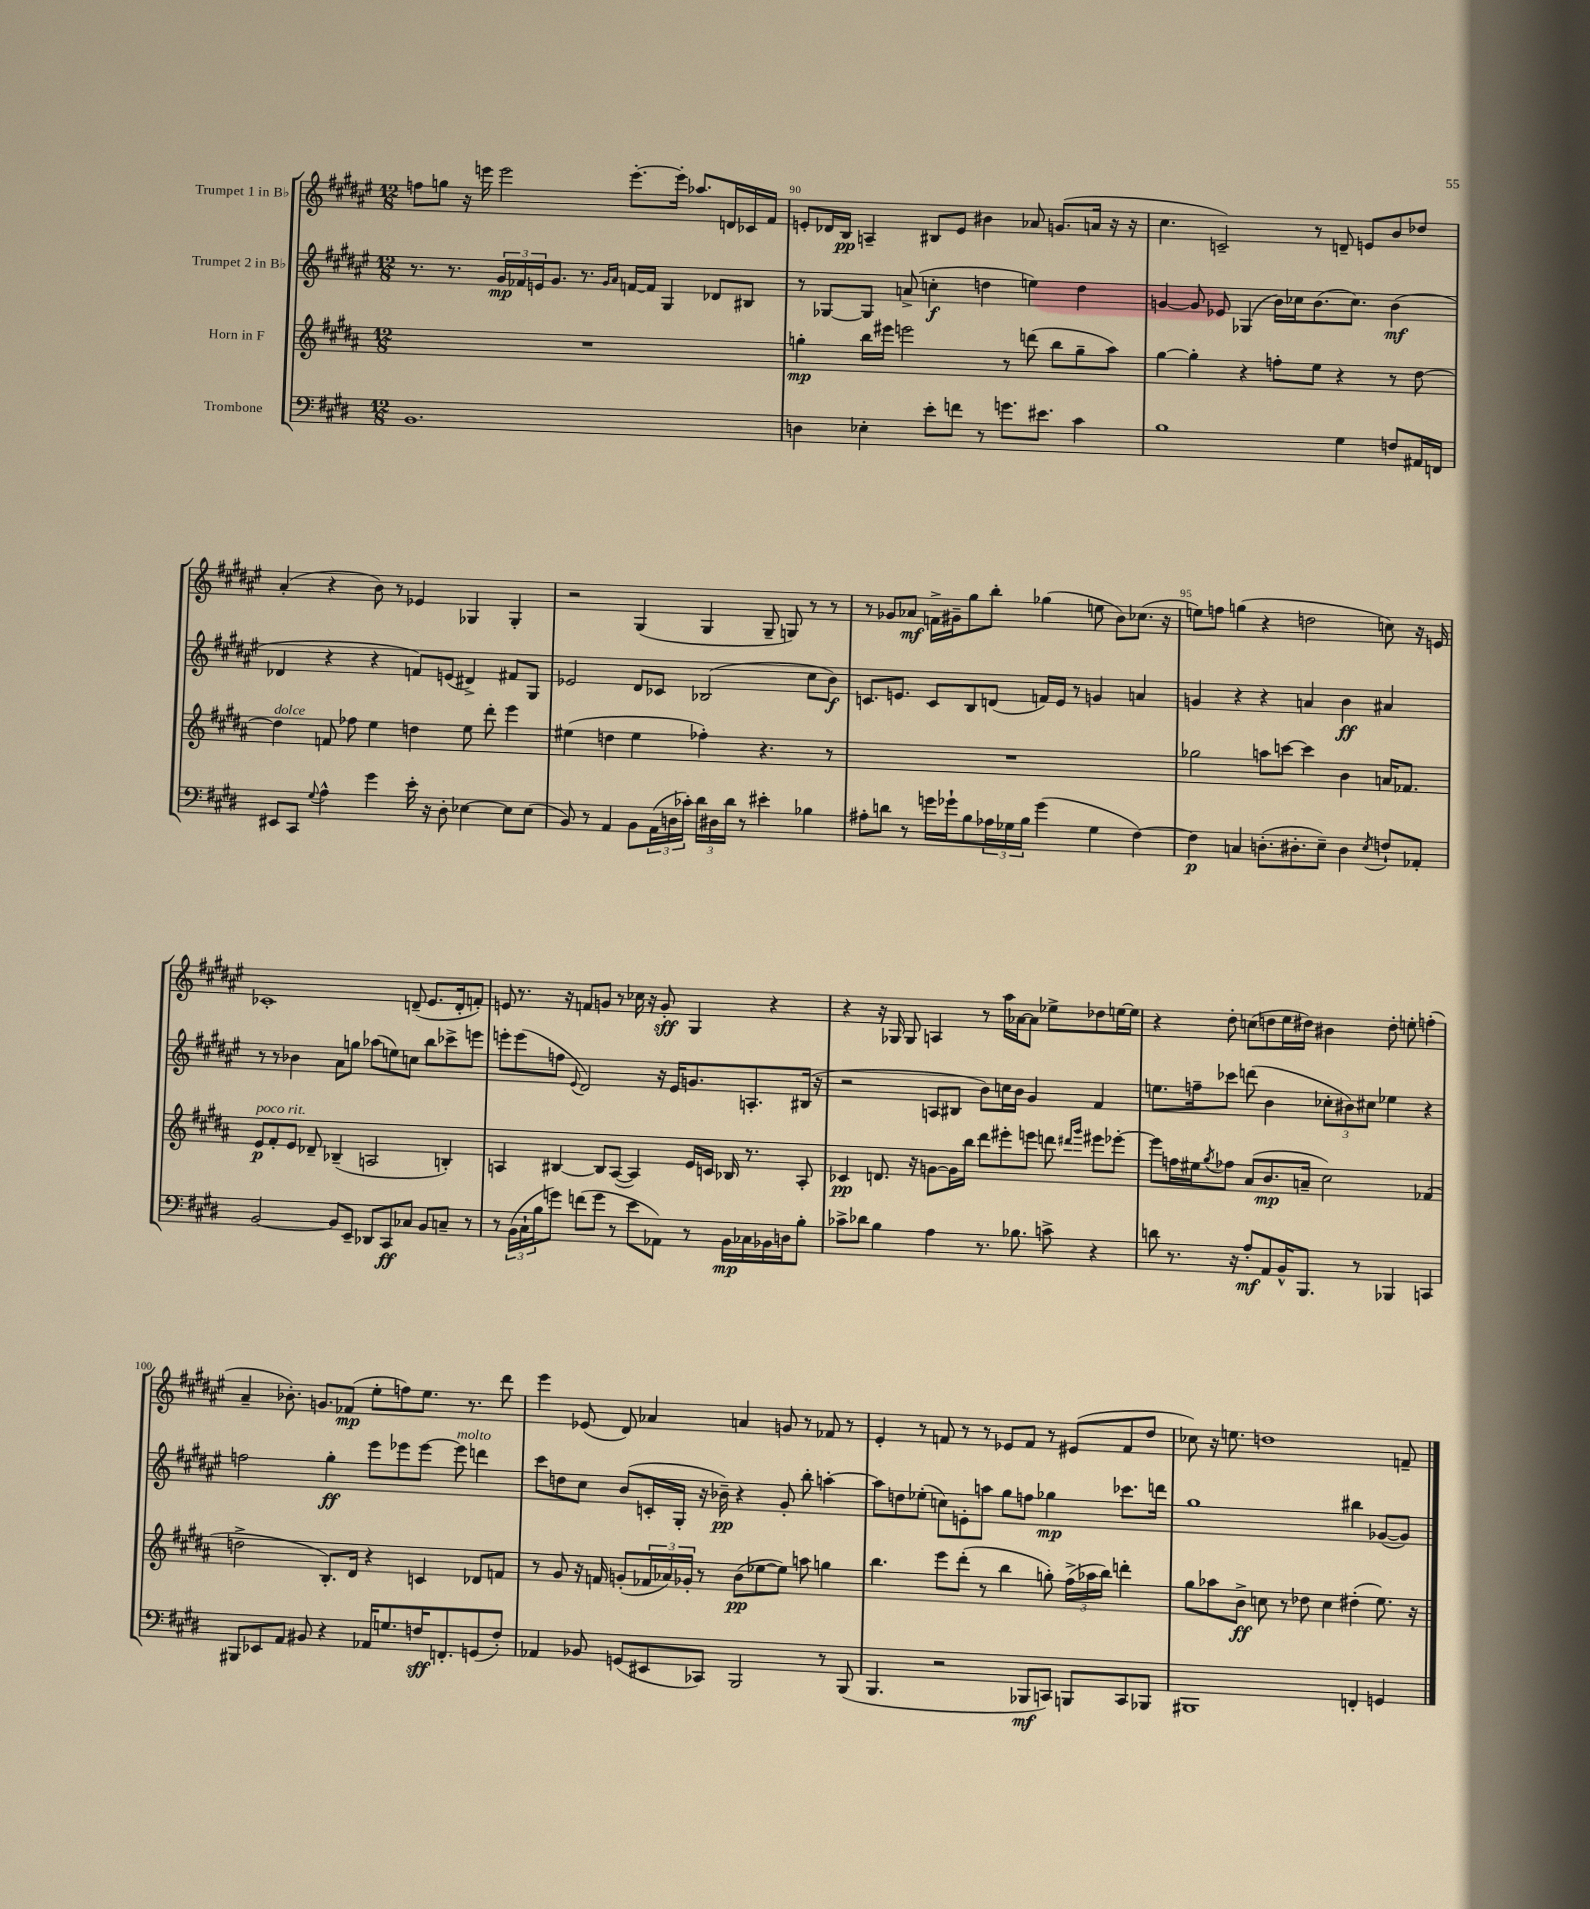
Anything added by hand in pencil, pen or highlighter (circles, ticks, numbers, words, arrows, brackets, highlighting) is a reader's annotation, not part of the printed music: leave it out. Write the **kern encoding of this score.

**kern	**dynam	**kern	**dynam	**kern	**dynam	**kern	**dynam
*part4	*part4	*part3	*part3	*part2	*part2	*part1	*part1
*staff4	*staff4	*staff3	*staff3	*staff2	*staff2	*staff1	*staff1
*I"Trombone	*	*I"Horn in F	*	*I"Trumpet 2 in B♭	*	*I"Trumpet 1 in B♭	*
*clefF4	*	*clefG2	*	*clefG2	*	*clefG2	*
*k[f#c#g#d#]	*	*k[f#c#g#d#a#]	*	*k[f#c#g#d#a#e#]	*	*k[f#c#g#d#a#e#]	*
*M12/8	*	*M12/8	*	*M12/8	*	*M12/8	*
=89	=89	=89	=89	=89	=89	=89	=89
1.BB	.	1.r	.	8.r	.	8ffn\L	.
.	.	.	.	.	.	8ggn\J	.
.	.	.	.	8.r	.	.	.
.	.	.	.	.	.	16r	.
.	.	.	.	.	.	16eeen\	.
.	.	.	.	24g#/LL	mp	2eee\	.
.	.	.	.	24f-X/	.	.	.
.	.	.	.	24en/J	.	.	.
.	.	.	.	8.g#/J	.	.	.
.	.	.	.	8.r	.	.	.
.	.	.	.	16qqg#/LL	.	.	.
.	.	.	.	16qqa#/JJ	.	.	.
.	.	.	.	[16fn/LL	.	[8.eee'\L	.
.	.	.	.	16f/JJ]	.	.	.
.	.	.	.	4G#/	.	.	.
.	.	.	.	.	.	16eee'\Jk]	.
.	.	.	.	.	.	8.aa-X/L	.
.	.	.	.	8d-X/L	.	.	.
.	.	.	.	.	.	16dn/L	.
.	.	.	.	8B#X/J	.	16c-X/	.
.	.	.	.	.	.	16f#/JJ	.
=90	=90	=90	=90	=90	=90	=90	=90
4Dn\	.	4ggn'\	mp	8r	.	8en'/L	.
.	.	.	.	[8G-X/L	.	16d-X/L	.
.	.	.	.	.	.	16B/JJ	pp
4E-X'\	.	16bb\LL	.	8G-/J]	.	4An~/	.
.	.	16eee#X\JJ	.	.	.	.	.
.	.	2eeen\	.	(8an^/	.	.	.
8e'\L	.	.	.	4ccn'\	f	8B#X/L	.
8fn\J	.	.	.	.	.	8e/J	.
8r	.	.	.	4ddn\	.	4b#X\	.
8.gn\L	.	8r	.	.	.	.	.
.	.	(8dddn\	.	4een\)	.	8a-X/	.
8.e#X\J	.	.	.	.	.	.	.
.	.	8bb\L	.	.	.	(8.gn/L	.
4c#\	.	8gg~\	.	4dd\	.	.	.
.	.	.	.	.	.	16an/Jk	.
.	.	8aa#\J)	.	.	.	16r	.
.	.	.	.	.	.	16r	.
=91	=91	=91	=91	=91	=91	=91	=91
1B	.	[4gg#\	.	[4gn/	.	4.cc#\	.
.	.	4gg#'\]	.	8g/]	.	.	.
.	.	.	.	8e-X/	.	2cn~/)	.
.	.	4r	.	(4G-X/	.	.	.
.	.	8ffn'\L	.	16b\LL)	.	.	.
.	.	.	.	16cc-X\J	.	.	.
.	.	8ee\J	.	(8.b\	.	8r	.
4G#\	.	4r	.	.	.	8dn~/	.
.	.	.	.	8.cc-\J)	.	.	.
.	.	.	.	.	.	8en/L	.
8Fn/L	.	8r	.	(4b\	mf	8b/	.
16AA#X/L	.	[8dd#\	.	.	.	8dd-X/J	.
16FFn/JJ	.	.	.	.	.	.	.
!!LO:LB:g=z
=92	=92	=92	=92	=92	=92	=92	=92
!	!	!LO:TX:a:i:t=dolce	!	!	!	!	!
8EE#X/L	.	4dd#\]	.	4d-X/	.	(4a#'/	.
8CC#/J	.	.	.	.	.	.	.
8qqG#/	.	.	.	.	.	.	.
4A^^\	.	8fn/	.	4r	.	4r	.
.	.	8ff-X\	.	.	.	.	.
4g#\	.	4ee\	.	4r	.	8b\)	.
.	.	.	.	.	.	8r	.
16e'\	.	4ddn\	.	8fn/L)	.	4e-X/	.
16r	.	.	.	.	.	.	.
8D#'\	.	.	.	(8en/J	.	.	.
[4E-X\	.	8ee\	.	4d#X^/)	.	4G-X/	.
.	.	8ddd#'\	.	.	.	.	.
8E-\L]	.	4eee\	.	8f#X/L	.	4G-'/	.
(8E-\J	.	.	.	8G#/J	.	.	.
=93	=93	=93	=93	=93	=93	=93	=93
8BB/)	.	(4ee#X\	.	2e-X/	.	2r	.
8r	.	.	.	.	.	.	.
4AA/	.	4ddn\	.	.	.	.	.
8BB\L	.	4ee#\	.	8d#/L	.	(4G#/	.
(24AA\L	.	.	.	8c-X/J	.	.	.
24Dn\	.	.	.	.	.	.	.
24c-X'\JJ)	.	.	.	.	.	.	.
24d#\LL	.	4ff-X'\)	.	(2B-X/	.	4G#/	.
24D#X\	.	.	.	.	.	.	.
24d#\JJ	.	.	.	.	.	.	.
8r	.	.	.	.	.	.	.
4e#X'\	.	4.r	.	.	.	8G#~/	.
.	.	.	.	.	.	8Gn/)	.
4B-X\	.	.	.	8cc#\L	.	8r	.
.	.	8r	.	8b\J)	f	8r	.
=94	=94	=94	=94	=94	=94	=94	=94
8A#X'\L	.	1.r	.	8.cn/L	.	8r	.
8dn\J	.	.	.	.	.	8g-X/L	.
.	.	.	.	8.en/J	.	.	.
8r	.	.	.	.	.	8a-X/J	mf
16gn\LL	.	.	.	8c/L	.	16fn^\LL	.
16g-X`\J	.	.	.	.	.	16g#X~\J	.
8B\	.	.	.	8B/	.	8gg#\	.
24A-X\L	.	.	.	(8dn/J	.	8bb'\J	.
24G-X\	.	.	.	.	.	.	.
24B\JJ	.	.	.	.	.	.	.
(4g-\	.	.	.	16fn/LL)	.	(4gg-X\	.
.	.	.	.	16e/JJ	.	.	.
.	.	.	.	8r	.	.	.
4G-\	.	.	.	4gn/	.	8een\	.
.	.	.	.	.	.	8b\L)	.
[4F#\)	.	.	.	4an/	.	(8.cc-X\J	.
.	.	.	.	.	.	16r	.
=95	=95	=95	=95	=95	=95	=95	=95
4F#\]	p	2gg-X\	.	4gn/	.	8een\L)	.
.	.	.	.	.	.	8ffn\J	.
4Cn/	.	.	.	4r	.	(4ggn\	.
(8.Dn'\L	.	8aan\L	.	4r	.	4r	.
.	.	[8cccn\J	.	.	.	.	.
8.D#X'\	.	.	.	.	.	.	.
.	.	4ccc\]	.	4an/	.	2ddn\	.
8E~\J)	.	.	.	.	.	.	.
4D#\	.	4b\	.	4b\	ff	.	.
8qE/	.	.	.	.	.	.	.
8Fn`/L	.	16an/KL	.	4a#X/	.	8ccn\)	.
.	.	8.f-X/J	.	.	.	.	.
8AA-X'/J	.	.	.	.	.	16r	.
.	.	.	.	.	.	16en/	.
!!LO:LB:g=z
=96	=96	=96	=96	=96	=96	=96	=96
!	!	!LO:TX:a:i:t=poco rit.	!	!	!	!	!
[2BB/	.	8e/L	p	8r	.	1c-X'	.
.	.	8f#'/	.	8r	.	.	.
.	.	8e/J	.	4b-X\	.	.	.
.	.	8d-X~/	.	.	.	.	.
8BB/L]	.	(4B-X~/	.	8a#\L	.	.	.
8EE~/J	.	.	.	8ggn\J	.	.	.
8DD-X/L	.	2An/	.	(8aa-X\L	.	.	.
8CC#/	ff	.	.	8een\)	.	.	.
8C-X/J	.	.	.	8ccn\J	.	(8dn~/	.
8BB/L	.	.	.	8bb\L	.	8.e#/L	.
8Cn~/J	.	4Bn'/)	.	8ccc-X^\	.	.	.
.	.	.	.	.	.	16d'/k	.
8r	.	.	.	8eeen\J	.	8fn'/J)	.
=97	=97	=97	=97	=97	=97	=97	=97
8r	.	4An/	.	8eeen'\L	.	8en/	.
(24BB\LL	.	.	.	(8eee\	.	8.r	.
24C#`\	.	.	.	.	.	.	.
24B\J	.	.	.	.	.	.	.
8gn\J)	.	[4B#X/	.	8ffn\J	.	.	.
.	.	.	.	.	.	16r	.
.	.	.	.	8qqe#/	.	.	.
(8fn\L	.	.	.	2d#/)	.	8fn/L	.
8g\J	.	8B#/L]	.	.	.	8gn/J	.
8r	.	([8A/J	.	.	.	8r	.
8e\L	.	4A/])	.	.	.	16cc-X\	.
.	.	.	.	.	.	16r	.
8AA-X\J)	.	.	.	16r	.	8g'/	sff
.	.	.	.	16e#/KL	.	.	.
8r	.	16e/LL	.	8.gn/	.	4G#/	.
.	.	16cn/JJ	.	.	.	.	.
16BB\LL	mp	16B-X/	.	.	.	.	.
16C-X\	.	8.r	.	8.An'/	.	.	.
16BB-X\	.	.	.	.	.	4r	.
16Dn\J	.	.	.	.	.	.	.
8B'\J	.	8A'/	.	(16B#X/Jk	.	.	.
.	.	.	.	16r	.	.	.
=98	=98	=98	=98	=98	=98	=98	=98
8c-X^\L	.	4c-X/	pp	2r	.	4r	.
8d-X\J	.	.	.	.	.	.	.
4B\	.	8.dn/	.	.	.	16r	.
.	.	.	.	.	.	16G-X/	.
.	.	.	.	.	.	8G-/	.
.	.	16r	.	.	.	.	.
4A\	.	[8gn\L	.	8An/L	.	4An/	.
.	.	16g\L]	.	8B#X/J	.	.	.
.	.	16bb\JJ	.	.	.	.	.
8.r	.	8ddd#\L	.	8b\L)	.	8r	.
.	.	8eee#X'\	.	16ccn\L	.	16aa#\LL	.
8.B-X\	.	.	.	16b\JJ	.	[16a-X\J	.
.	.	8eeen\J	.	4g#/	.	8a-\J]	.
8cn^\	.	8dddn\	.	.	.	8ee-X^\L	.
.	.	16qqddd#X/LL	.	.	.	.	.
.	.	16qqggg#/JJ	.	.	.	.	.
4r	.	8eee#X\L	.	4f#/	.	8dd-X\	.
.	.	[8eee-X'\J	.	.	.	[16een\L	.
.	.	.	.	.	.	16ee\JJ]	.
=99	=99	=99	=99	=99	=99	=99	=99
8dn\	.	8eee-\L]	.	8.een\L	.	4r	.
8.r	.	16ffn\L	.	.	.	.	.
.	.	16ee#X\J	.	16ffn~\k	.	.	.
.	.	8qgg#/	.	.	.	.	.
.	.	8ff-X\J	.	8ccc-X\J	.	8dd#'\	.
16r	.	.	.	.	.	.	.
8A'/L	mf	(8a#/L	.	(8dddn\	.	(8ccn\L	.
8AA/	.	8.b/	mp	4b\	.	8ddn\	.
16BB^^/K	.	.	.	.	.	16ee#\L	.
8.BBB/J	.	16an~/Jk	.	.	.	16dd#X\JJ)	.
.	.	2cc#\)	.	12cc-X'\L	.	4b#X\	.
.	.	.	.	12b#X\)	.	.	.
8r	.	.	.	.	.	.	.
.	.	.	.	12cc#X\J	.	.	.
4BBB-X/	.	.	.	4ee-X\	.	8dd#'\	.
.	.	.	.	.	.	8een'\	.
4CCn/	.	(4f-X/	.	4r	.	(4ffn'\	.
!!LO:LB:g=z
=100	=100	=100	=100	=100	=100	=100	=100
8BBB#X/L	.	2ddn^\	.	2ffn\	.	4a#~/	.
8EE-X/	.	.	.	.	.	.	.
8AA/J	.	.	.	.	.	8.b-X'\)	.
8BB#X/	.	.	.	.	.	.	.
.	.	.	.	.	.	8.gn/L	.
4r	.	8.B'/L)	.	4gg#'\	ff	.	.
.	.	.	.	.	.	(8f-X/J	mp
.	.	16d#/Jk	.	.	.	.	.
16AA-X/KL	.	4r	.	8eee#\L	.	8ee#'\L	.
8.Gn/	.	.	.	.	.	.	.
.	.	.	.	8eee-X\	.	8ffn\)	.
16Fn/K	sff	4cn/	.	[8eee-\J	.	8.ee#\J	.
8.FFn'/	.	.	.	.	.	.	.
!	!	!	!	!LO:TX:a:i:t=molto	!	!	!
.	.	.	.	8eee-\]	.	.	.
.	.	.	.	.	.	8.r	.
(8GGn/	.	8d-X/L	.	4dddn\	.	.	.
8F'/J)	.	8fn/J	.	.	.	8ddd#\	.
=101	=101	=101	=101	=101	=101	=101	=101
4AA-X/	.	8r	.	8ccc#\L	.	4eee#\	.
.	.	8g#/	.	8ddn\	.	.	.
8BB-X/	.	16r	.	8cc#\J	.	(8e-X/	.
.	.	16fn/	.	.	.	.	.
(8GGn/L	.	(8gn'/L	.	(8b/L	.	8d#/)	.
8EE#X/	.	24f-X/L	.	16cn'/L	.	4a-X/	.
.	.	24a-X/)	.	.	.	.	.
.	.	.	.	16G#'/JJ	.	.	.
.	.	24g-X'/JJ	.	.	.	.	.
8CC-X/J)	.	8r	.	16r	.	.	.
.	.	.	.	16b-X~\)	pp	.	.
2BBB/	.	(8b\L	pp	4r	.	4an/	.
.	.	[8ee-X\	.	.	.	.	.
.	.	8ee-\J])	.	8g#'/	.	8gn/	.
.	.	8aan\	.	8bb'\	.	8r	.
8r	.	4ggn\	.	[4aan'\	.	8f-X/	.
(8BBB/	.	.	.	.	.	8r	.
=102	=102	=102	=102	=102	=102	=102	=102
4.BBB/	.	4.bb\	.	8aa\L]	.	4e#'/	.
.	.	.	.	8ddn\	.	.	.
.	.	.	.	(8ee-X'\J	.	8r	.
2r	.	8eee\L	.	8ccn\L)	.	8fn/	.
.	.	(8ddd#'\J	.	8en'\	.	8r	.
.	.	8r	.	8aan\J	.	8r	.
.	.	4bb\	.	8gg#\L	.	8e-X/L	.
8BBB-X/L	mf	.	.	8ffn\J	.	8f/J	.
8CCn/J)	.	8ggn'\)	.	4gg-X\	mp	8r	.
8BBBn/L	.	(24ff#^\LL	.	.	.	(8e#X/L	.
.	.	24aa-X\	.	.	.	.	.
.	.	24bb\JJ)	.	.	.	.	.
8CC/	.	4dddn'\	.	8.ccc-X\L	.	8f/	.
8BBB-X/J	.	.	.	.	.	8dd#/J	.
.	.	.	.	16dddn\Jk	.	.	.
=103	=103	=103	=103	=103	=103	=103	=103
1BBB#X	.	8gg#\L	.	1gg#	.	8cc-X\)	.
.	.	8aa-X\	.	.	.	16r	.
.	.	.	.	.	.	8.een\	.
.	.	8b^\J	ff	.	.	.	.
.	.	8ccn\	.	.	.	1ddn	.
.	.	8r	.	.	.	.	.
.	.	8dd-X\	.	.	.	.	.
.	.	4cc\	.	.	.	.	.
4FFn'/	.	(4dd#X'\	.	4bb#X\	.	.	.
4GGn/	.	8.ee\)	.	([8g-X/L	.	.	.
.	.	.	.	8g-/J])	.	8fn~/	.
.	.	16r	.	.	.	.	.
==	==	==	==	==	==	==	==
*-	*-	*-	*-	*-	*-	*-	*-
